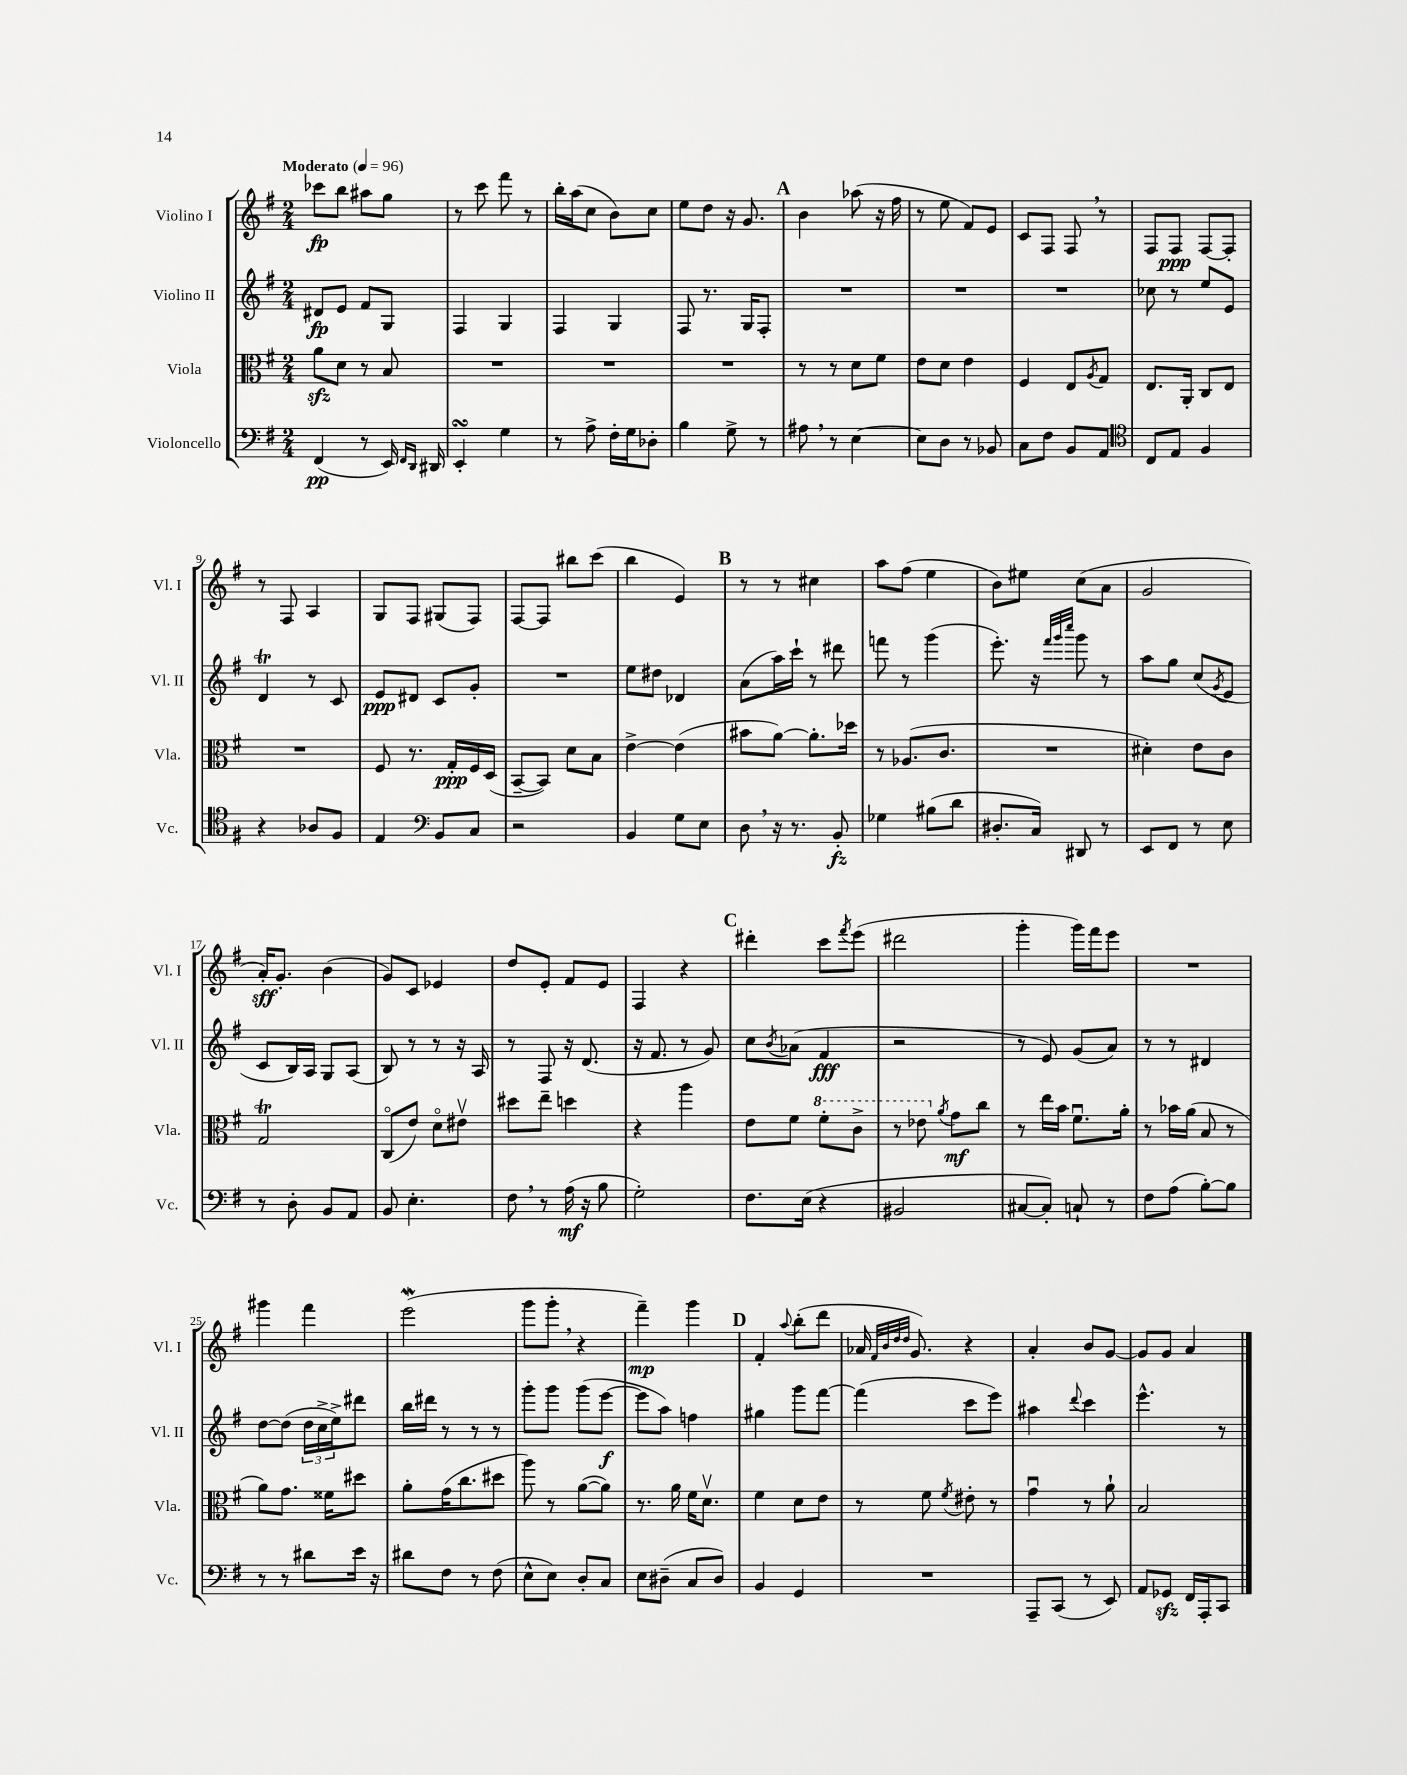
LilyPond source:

<<
\new StaffGroup <<
\new Staff = "s0" \with { instrumentName = "Violino I" shortInstrumentName = "Vl. I" } {
    \clef treble \key g \major \numericTimeSignature \time 2/4 \tempo "Moderato" 4 = 96
    ces'''8\fp b''8 ais''8 g''8 |
    r8 c'''8 fis'''8 r8 |
    b''16-. a''16( c''8 b'8) c''8 |
    e''8 d''8 r16 g'8. |
    \mark \markup { \bold "A" } b'4 aes''8( r16 fis''16 |
    r8 e''8 fis'8) e'8 |
    c'8 fis8 fis8 \breathe r8 |
    fis8 fis8\ppp fis8~ fis8-. |
    r8 fis8 a4 |
    g8 fis8 gis8( fis8) |
    fis8~ fis8 bis''8 c'''8( |
    b''4 e'4) |
    \mark \markup { \bold "B" } r8 r8 cis''4 |
    a''8 fis''8( e''4 |
    b'8) eis''8 c''8( a'8 |
    g'2 |
    a'16-.\sff) g'8.-. b'4( |
    g'8) c'8 ees'4 |
    d''8 e'8-. fis'8 e'8 |
    fis4 r4 |
    \mark \markup { \bold "C" } dis'''4-. c'''8 \acciaccatura { fis'''8 } e'''8( |
    dis'''2 |
    g'''4-. g'''16) fis'''16 e'''8 |
    R2 |
    gis'''4 fis'''4 |
    e'''2\mordent( |
    g'''8 g'''8-. \breathe r4 |
    fis'''4--\mp) g'''4 |
    \mark \markup { \bold "D" } fis'4-. \appoggiatura { a''8 } b''8-.( d'''8 |
    aes'16 \grace { fis'32 b'32 d''32 d''32 } g'8.) r4 |
    a'4-. b'8 g'8~ |
    g'8 g'8 a'4 \bar "|." |
}
\new Staff = "s1" \with { instrumentName = "Violino II" shortInstrumentName = "Vl. II" } {
    \clef treble \key g \major \numericTimeSignature \time 2/4
    dis'8\fp e'8 fis'8 g8 |
    fis4 g4 |
    fis4 g4 |
    fis8 r8. g16 fis8-. |
    \mark \markup { \bold "A" } R2 |
    R2 |
    R2 |
    ces''8 r8 e''8 e'8 |
    d'4\trill r8 c'8 |
    e'8\ppp dis'8 c'8 g'8-. |
    R2 |
    e''8 dis''8 des'4 |
    \mark \markup { \bold "B" } a'8( a''16) c'''16-! r8 dis'''8 |
    f'''8 r8 g'''4( |
    e'''8.-.) r16 \grace { fis'''32 g'''32 c''''32 } g'''8 r8 |
    a''8 g''8 c''8( \acciaccatura { g'8 } e'8 |
    c'8 b16) a16 g8 a8( |
    b8) r8 r8 r16 a16 |
    r8 fis8 r16 d'8.( |
    r16 fis'8. r8 g'8) |
    \mark \markup { \bold "C" } c''8 \acciaccatura { b'8 } aes'8( fis'4\fff |
    r2 |
    r8 e'8) g'8( a'8) |
    r8 r8 dis'4 |
    d''8~ d''8( \tuplet 3/2 { d''16 c''16-> e''16->) } dis'''8 |
    b''16 dis'''16 r8 r8 r8 |
    g'''8-. g'''8 g'''8( e'''8~\f |
    e'''8 a''8) f''4 |
    \mark \markup { \bold "D" } gis''4 g'''8 fis'''8~ |
    fis'''4( c'''8 e'''8) |
    ais''4 \appoggiatura { d'''8 } c'''4 |
    e'''4.-^ r8 \bar "|." |
}
\new Staff = "s2" \with { instrumentName = "Viola" shortInstrumentName = "Vla." } {
    \clef alto \key g \major \numericTimeSignature \time 2/4
    a'8\sfz d'8 r8 b8 |
    R2 |
    R2 |
    R2 |
    \mark \markup { \bold "A" } r8 r8 d'8 fis'8 |
    e'8 d'8 e'4 |
    fis4 e8 \acciaccatura { a8 } g8 |
    e8. a,16-. c8 e8 |
    R2 |
    fis8 r8. g16-.\ppp fis16 d16( |
    b,8~-- b,8) d'8 b8 |
    e'4~-> e'4( |
    \mark \markup { \bold "B" } bis'8 a'8~) a'8.-. des''16 |
    r8 aes8.( c'8. |
    R2 |
    dis'4-.) e'8 c'8 |
    g2\trill |
    c8\flageolet( e'8) d'8\flageolet eis'8\upbow |
    dis''8 e''8-- d''4 |
    r4 a''4 |
    \mark \markup { \bold "C" } e'8 fis'8 \ottava #1 fis''8-. c''8-> |
    r8 ees''8 \ottava #0 \acciaccatura { a'8 } g'8\mf c''8 |
    r8 e''16 b'16 fis'8.\downbow a'16-. |
    r8 bes'16 a'16( b8 r8 |
    a'8) g'8. fisis'16 dis''8 |
    a'8-. g'16( c''8. dis''8 |
    a''8) r8 a'8~( a'8) |
    r8. a'16 fis'16 d'8.\upbow |
    \mark \markup { \bold "D" } fis'4 d'8 e'8 |
    r8 fis'8 \acciaccatura { fis'8 } eis'8-. r8 |
    g'4\downbow r8 a'8-! |
    b2 \bar "|." |
}
\new Staff = "s3" \with { instrumentName = "Violoncello" shortInstrumentName = "Vc." } {
    \clef bass \key g \major \numericTimeSignature \time 2/4
    fis,4\pp( r8 e,16) \grace { fis,16 d,16 } dis,16 |
    e,4-.\turn g4 |
    r8 a8-> fis16-. g16 des8-. |
    b4 g8-> r8 |
    \mark \markup { \bold "A" } ais8 \breathe r8 e4~ |
    e8 d8 r8 bes,8 |
    c8 fis8 b,8 a,8 |
    \clef tenor c8 e8 fis4 |
    r4 aes8 fis8 |
    e4 \clef bass b,8 c8 |
    r2 |
    b,4 g8 e8 |
    \mark \markup { \bold "B" } d8 \breathe r16 r8. b,8-.\fz |
    ges4 bis8( d'8 |
    dis8.-. c16) dis,8 r8 |
    e,8 fis,8 r8 e8 |
    r8 d8-. b,8 a,8 |
    b,8 e4.-. |
    fis8 \breathe r8 a16\mf( r16 b8 |
    g2-.) |
    \mark \markup { \bold "C" } fis8. e16( r4 |
    bis,2 |
    cis8~ cis8-.) c8-! r8 |
    fis8 a8( b8~-.) b8 |
    r8 r8 dis'8 e'16 r16 |
    dis'8 fis8 r8 fis8( |
    e8-^ e8) d8-. c8 |
    e8 dis8--( c8 dis8) |
    \mark \markup { \bold "D" } b,4 g,4 |
    R2 |
    a,,8-- c,8( r8 e,8) |
    a,8 ges,8\sfz fis,16 a,,16-. c,8 \bar "|." |
}
>>
>>
